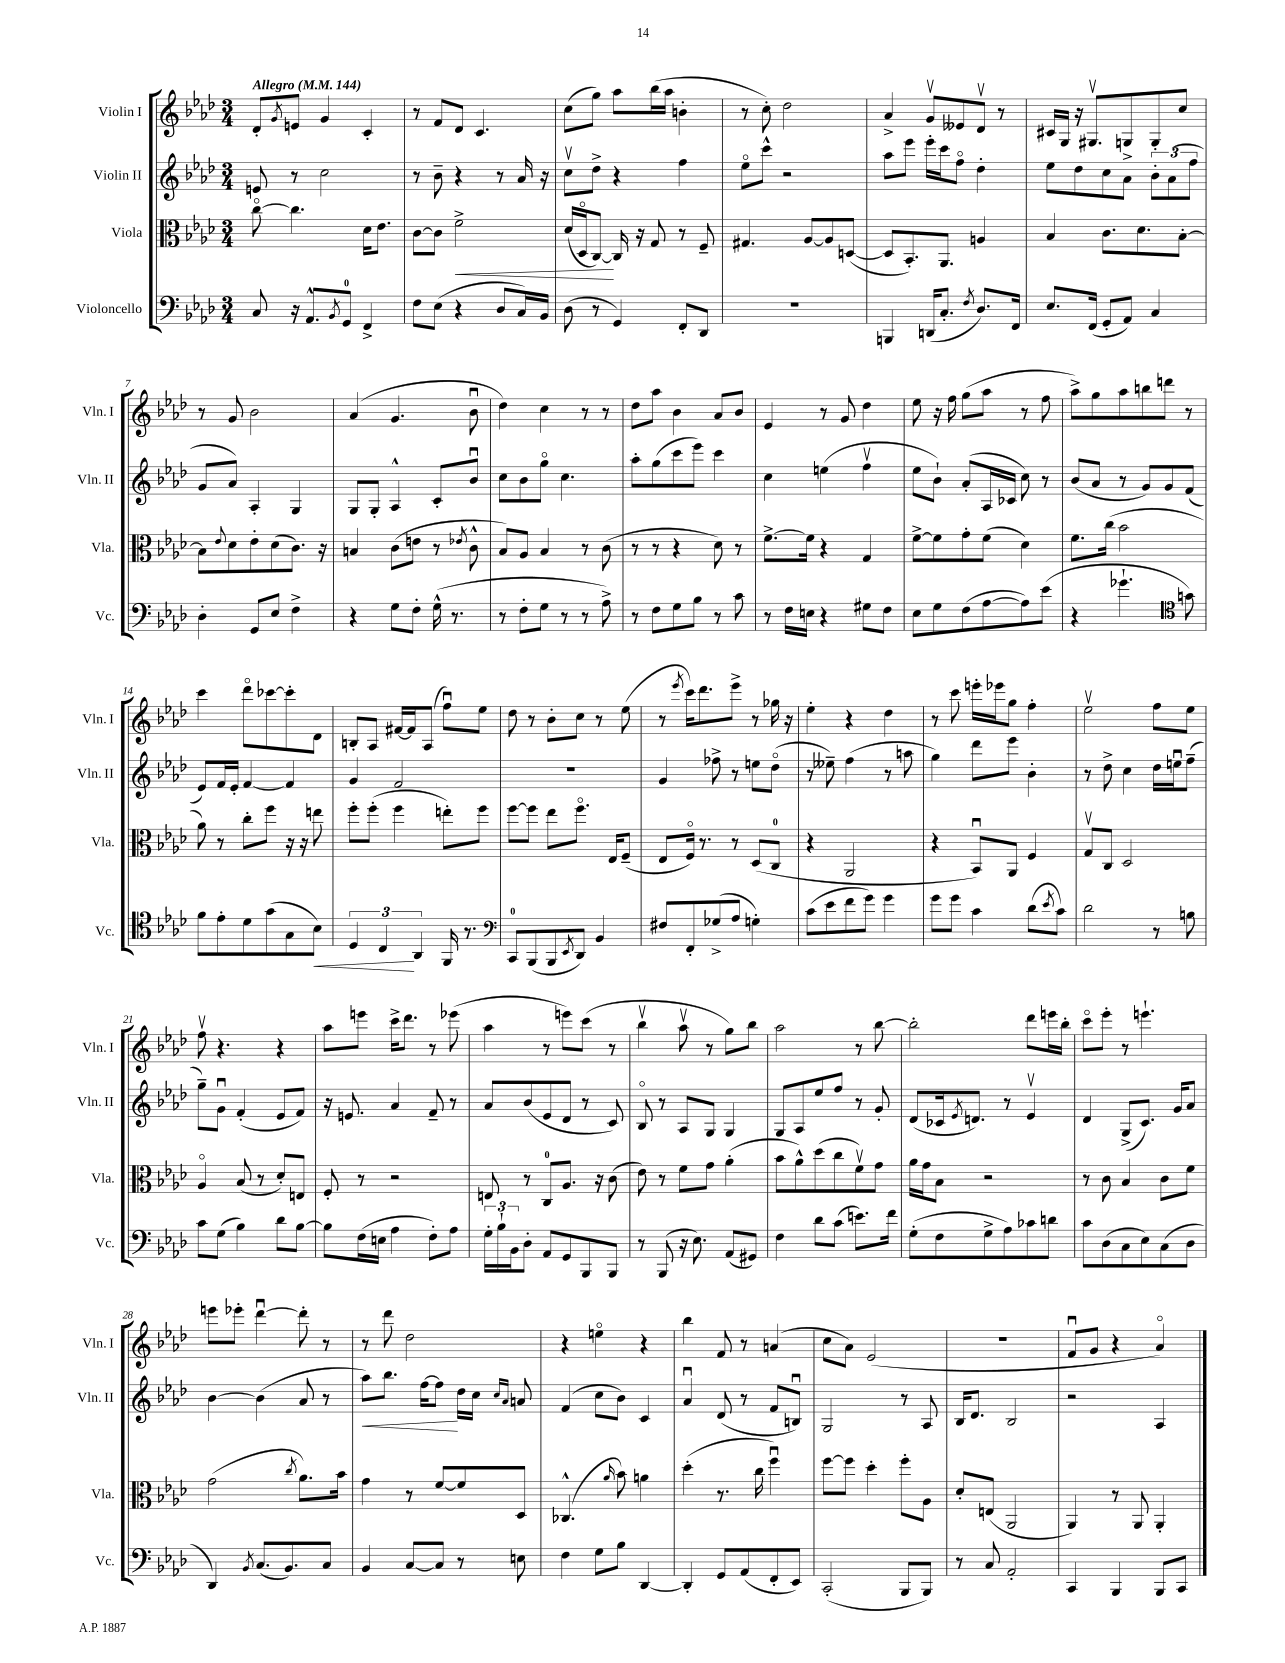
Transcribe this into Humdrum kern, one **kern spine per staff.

**kern	**kern	**kern	**kern
*staff4	*staff3	*staff2	*staff1
*clefF4	*clefC3	*clefG2	*clefG2
*k[b-e-a-d-]	*k[b-e-a-d-]	*k[b-e-a-d-]	*k[b-e-a-d-]
*M3/4	*M3/4	*M3/4	*M3/4
*MM144	*MM144	*MM144	*MM144
8C	[8cco	8e	8d-'
.	.	.	8qg
16r	4.cc]	8r	8e
8.AA-^^	.	.	.
.	.	2cc	4g
8qBB-	.	.	.
8GG	.	.	.
4FF^	16d-	.	4c'
.	8.e-	.	.
=	=	=	=
8F	[8c	8r	8r
(8E-	8c]	8b-~	8f
4r	2f^	4r	8d-
.	.	.	4.c
8D-	.	8r	.
16C)	.	16a-	.
16BB-	.	16r	.
=	=	=	=
(8D-	(16d-	8ccv	(8cc
.	16D-o	.	.
8r	[8C)	8dd-^	8gg)
4GG)	16C]	4r	8aa-
.	16r	.	.
.	8G	.	(16bb-
.	.	.	16aa-
8FF'	8r	4ff	4b'
8DD-	8F~	.	.
=	=	=	=
2.r	4.G#	8ee-o	8r
.	.	8ccc^^	8cc')
.	.	2r	2dd-
.	[8A-	.	.
.	8A-]	.	.
.	([8D	.	.
=	=	=	=
4BBB	8D]	8aa-	4a-^
.	8.BB-')	8eee-	.
(16DD	.	16eee-'	8gv
8.C'	8.AA-	16ccc	.
.	.	8ffo	8e--
8qF	.	.	.
8.D-)	4A	4dd-'	8d-v
.	.	.	8r
16FF	.	.	.
=	=	=	=
8.E-	4B-	8ee-	16c#
.	.	.	16G
.	.	8dd-	16r
(16FF	.	.	8.G#v
8GG'	8.c	8cc	.
8AA-)	.	8a-^	8G
.	8.d-	.	.
4C	.	12b-'	8G'
.	.	(12a-	.
.	[8B-'	.	8cc
.	.	12ff	.
=	=	=	=
4D-'	8B-]	8g	8r
.	8qqe-	.	.
.	8d-	8a-)	8g
8GG	8e-'	4A-'	2b-
8E-	(8d-	.	.
4F^	8.c)	4G	.
.	16r	.	.
=	=	=	=
4r	4B	8G	(4a-
.	.	8G'	.
8G	(8c	4A-^^	4.g
8F'	8e	.	.
(16G^^	8r	8c'	.
8.r	.	.	.
.	8qe-	.	.
.	8c^^	8b-u	8b-u
=	=	=	=
8r	8B-)	8cc	4dd-)
8F'	8A-	8b-	.
8G	4B-	8ggo	4cc
8r	.	4.cc	.
8r	8r	.	8r
8A-^)	(8c	.	8r
=	=	=	=
8r	8r	8aa-'	8dd-
8F	8r	(8gg	8aa-
8G	4r	8ccc	4b-
8B-	.	8eee-)	.
8r	8d-)	4ccc	8a-
8c	8r	.	8b-
=	=	=	=
8r	[8.f^	4cc	4e-
16F	.	.	.
16E	16f]	.	.
4r	4r	(4ee	8r
.	.	.	8g
8G#	4G	4ffv	4dd-
8F	.	.	.
=	=	=	=
8E-	[8f^	8ee-	8ee-
8G	8f]	8b-`)	16r
.	.	.	16ff
(8F	8g'	(8a-'	(8gg
[8A-	(8f	16A-	8aa-
.	.	16c-	.
8A-])	4d-)	8cc)	8r
(8e-	.	8r	8ff
=	=	=	=
4r	8.f	(8b-	8aa-^)
.	.	8a-	8gg
.	(16cc	.	.
4.g-`	2b-	8r	8aa-
.	.	8g)	8bb
.	.	8g	8ddd
*clefC4	*	*	*
8g)	.	(8f	8r
=	=	=	=
8f	8a-)	8e-)	4ccc
8e-'	8r	16f	.
.	.	16e-'	.
8d-	8cc'	[4f	8ddd-o
(8g	8ff	.	[8ccc-
8G	16r	4f]	8ccc-']
.	16r	.	.
8B-)	8ee	.	8d-
=	=	=	=
6D-	8ff'	4g	8B'
.	(8ff'	.	8A-
6C	.	.	.
.	4ff	2f	[16f#
.	.	.	16f#]
6AA-	.	.	.
.	.	.	(8A-
16FF	8ee')	.	8ffu)
8.r	.	.	.
.	8ff	.	8ee-
=	=	=	=
*clefF4	*	*	*
8CC	[8ff	2.r	8dd-
(8BBB-	8ff]	.	8r
8BBB-	8ee-	.	8b-'
8qEE-	.	.	.
8DD-)	8.ffo	.	8cc
4BB-	.	.	8r
.	16E-	.	.
.	(8F~	.	(8ee-
=	=	=	=
8F#	8E-	4g	8r
.	.	.	8qeee-
8FF'	16Fo)	.	16ccc)
.	8.r	.	8.ddd-
(8G-^	.	8ff-^	.
8A-	8r	8r	8eee-^
4G')	(8D-	8ee	8r
.	8C	(8dd-o	16gg-
.	.	.	16r
=	=	=	=
(8c	4r	8r	4ee-'
8e-	.	8ee--~)	.
8f	2AA-	(4ff	4r
8g)	.	.	.
4g	.	8r	4dd-
.	.	8aa	.
=	=	=	=
8g	4r	4gg)	8r
8g	.	.	8ccc
4c	8BB-u)	8ddd-	16eee'
.	.	.	16eee-
.	8AA-	8eee-	8gg
(8d-	4F	4b-'	4ff'
8qe-	.	.	.
8c)	.	.	.
=	=	=	=
2d-	8Gv	8r	2ee-v
.	8C	8dd-^	.
.	2D-	4cc	.
8r	.	16dd-	8ff
.	.	16eeu	.
8B	.	(8ff~	8ee-
=	=	=	=
8c	4A-o	8gg~)	8ffv
(8G	.	8gu	4.r
4B-)	(8B-	(4f'	.
.	8r	.	.
8d-	8d-')	8e-	4r
[8B-	8E	8f)	.
=	=	=	=
8B-]	8F'	16r	8aa-
.	.	8.e	.
(16F	8r	.	8eee
16E	.	.	.
4A-	2r	4a-	16ccc^
.	.	.	8.ddd-
8F')	.	8f~	8r
8A-	.	8r	(8eee-
=	=	=	=
24G'	8E	8a-	4aa-
24B-`	.	.	.
24BB-	.	.	.
8D-'	8r	(8b-	.
8AA-	8C	8e-	8r
8GG	8.A-	8d-	8eee)
8BBB-	.	8r	(8ccc
.	16r	.	.
8BBB-	(8c	8c)	8r
=	=	=	=
8r	8e-)	8B-o	4bb-v
(8BBB-	8r	8r	.
16r	8f	8A-	8aa-v
8.E-)	.	.	.
.	8g	8G	8r
(8AA-	(4a-'	4G	8gg)
8GG#)	.	.	8bb-
=	=	=	=
4F	8b-	8G	2aa-
.	8a-^^)	8A-	.
8d-	(8dd-	8ee-	.
(8c	8cc	8ff	.
8.e)	8fv)	8r	8r
.	8g	8g'	[8bb-
16f	.	.	.
=	=	=	=
(8G'	16a-	(8d-	2bb-']
.	16g	.	.
8F	8B-	16c-	.
.	.	8qe-	.
.	.	8.d)	.
8G^	2r	.	.
8A-)	.	8r	.
8c-	.	4e-v	8ddd-
8d	.	.	16eee
.	.	.	16bb-'
=	=	=	=
8c	8r	4d-	8ccco
(8D-	8c	.	8eee-'
8C	4B-	(8G^	8r
8E-)	.	8.c)	4.eee`
(8C	8c	.	.
.	.	16g	.
8D-	8f	8a-	.
=	=	=	=
4DD-)	(2g	[4b-	8eee
.	.	.	8eee-'
8qBB-	.	.	.
(8.C	.	(4b-]	[4ddd-u
8.BB-)	.	.	.
.	8qcc	.	.
.	8.a-)	8a-	8ddd-']
8C	.	8r	8r
.	16b-	.	.
=	=	=	=
4BB-	4g	8aa-)	8r
.	.	8.bb-	8ddd-
[8C	8r	.	2dd-
.	.	[16ff	.
8C]	[8f	8ff]	.
8r	8f]	16dd-	.
.	.	16cc	.
.	.	16qqcc	.
.	.	16qqa-	.
8E	8D-	8a	.
=	=	=	=
4F	(4.C-^^	(4f	4r
8G	.	8cc	4eeo
.	16qqa-	.	.
8B-	8b-)	8b-)	.
[4DD-	4a	4c	4r
=	=	=	=
4DD-']	(4dd-'	4a-u	4bb-
8GG	8.r	(8d-	8f
(8AA-	.	8r	8r
.	16cc	.	.
8FF'	4ffu)	8f	(4a
8EE-)	.	8Bu)	.
=	=	=	=
(2CC'	[8ff	2G	8cc
.	8ff]	.	8a-)
.	4dd-'	.	(2e-
8BBB-	8ff'	8r	.
8BBB-)	8A-	8A-	.
=	=	=	=
8r	8d-'	16B-	2.r
.	.	8.d-	.
8C	(8E	.	.
2AA-'	2AA-	2B-	.
=	=	=	=
4CC	4AA-)	2r	8fu
.	.	.	8g
4BBB-	8r	.	4r
.	8AA-	.	.
8BBB-	4AA-'	4A-	4a-o)
8CC	.	.	.
==	==	==	==
*-	*-	*-	*-
